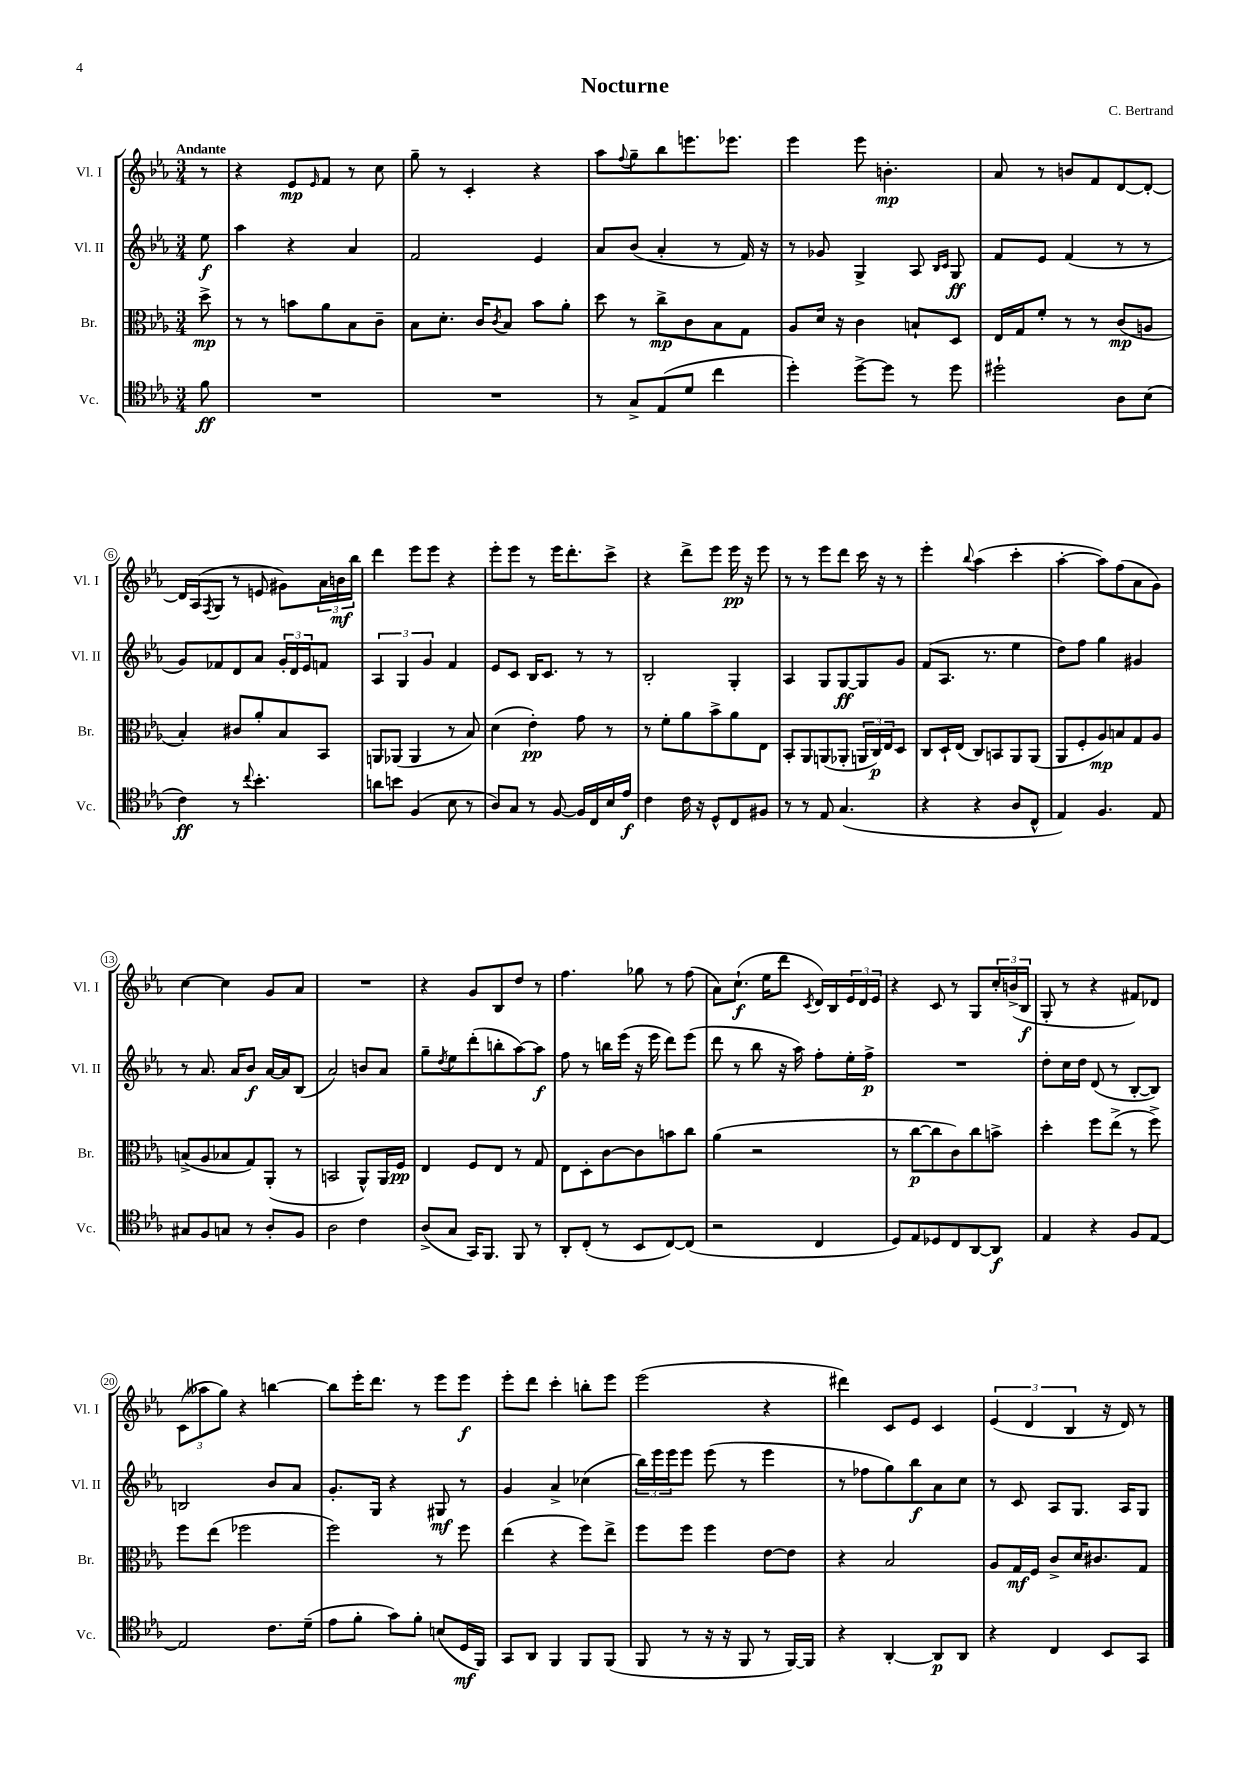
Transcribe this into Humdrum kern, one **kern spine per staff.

**kern	**kern	**kern	**kern
*staff4	*staff3	*staff2	*staff1
*clefC4	*clefC3	*clefG2	*clefG2
*k[b-e-a-]	*k[b-e-a-]	*k[b-e-a-]	*k[b-e-a-]
*M3/4	*M3/4	*M3/4	*M3/4
8f	8dd^	8ee-	8r
=	=	=	=
2.r	8r	4aa-	4r
.	8r	.	.
.	8b	4r	8e-
.	.	.	16qqe-
.	8a-	.	8f
.	8B-	4a-	8r
.	8c~	.	8cc
=	=	=	=
2.r	8B-	2f	8gg~
.	8.d'	.	8r
.	.	.	4c'
.	16c	.	.
.	8qc	.	.
.	8B-	.	.
.	8b-	4e-	4r
.	8a-'	.	.
=	=	=	=
8r	8dd	8a-	8aa-
.	.	.	8qqff
8G^	8r	(8b-	8gg~
(8E-	8cc^	4a-'	8bb-
8d	8c	.	8.eee
4cc	8B-	8r	.
.	.	.	8.eee-
.	8G	16f)	.
.	.	16r	.
=	=	=	=
4dd')	8A-	8r	4eee-
.	16d	8g-	.
.	16r	.	.
[8dd^	4c	4G^	8eee-
8dd]	.	.	4.b'
8r	8B`	8A-	.
.	.	16qqB-	.
.	.	16qqc	.
8dd	8D	8G	.
=	=	=	=
2dd#`	16E-	8f	8a-
.	16G	.	.
.	8f'	8e-	8r
.	8r	(4f	8b
.	8r	.	8f
8A-	(8c	8r	[8d
(8B-	8A	8r	8d'_
=	=	=	=
4c)	4B-')	8g)	16d]
.	.	.	(16A-
.	.	.	8qF
.	.	8f-	8G
8r	8c#	8d	8r
8qqcc	.	.	.
4.b-'	8a-'	8a-	8e
.	8B-	24g'	8g#)
.	.	24d	.
.	.	24e-	.
.	8BB-	8f	24a-
.	.	.	24b
.	.	.	24bb-
=	=	=	=
8a	8AA	6A-	4ddd
8b	(8AA-	.	.
.	.	6G	.
(4F	4AA-	.	8eee-
.	.	6g	.
.	.	.	8eee-
8B-	8r	4f	4r
8r	8B-)	.	.
=	=	=	=
8A-)	(4d	8e-	8eee-'
8G	.	8c	8eee-
8r	4e-')	16B-	8r
.	.	8.c	.
[8F	.	.	16eee-
.	.	.	8.ddd'
16F]	8g	8r	.
16C	.	.	.
16B-	8r	8r	8ccc^
16e-	.	.	.
=	=	=	=
4c	8r	2B-'	4r
.	8f'	.	.
16c	8a-	.	8ddd^
16r	.	.	.
8D^^	8b-^	.	8eee-
8C	8a-	4G'	16eee-
.	.	.	16r
8F#	8E-	.	8eee-
=	=	=	=
8r	8BB-'	4A-	8r
8r	8AA-	.	8r
8E-	(8AA	8G	8eee-
(4.G	8AA-'	[8G	8ddd
.	24AA	8G]	16ccc
.	24C)	.	.
.	.	.	16r
.	24E-	.	.
.	8D	8g	8r
=	=	=	=
4r	8C	(8f	4eee-'
.	16D`	8.A-	.
.	(16E-	.	.
.	.	.	8qqbb-
4r	8C)	.	(4aa-
.	.	8.r	.
.	8BB	.	.
8A-	8AA-	4ee-	4ccc'
8C^^	(8AA-	.	.
=	=	=	=
4E-)	8AA-	8dd)	[4aa-'
.	8F'	8ff	.
4.F	8A-)	4gg	8aa-])
.	8B	.	(8ff
.	8G	4g#	8a-
8E-	8A-	.	8g)
=	=	=	=
8G#	(8B^	8r	[4cc
8F	8A-	8.a-	.
8G	8B-	.	4cc]
.	.	16a-	.
8r	8G)	8b-	.
8A-'	(8AA-'	[16a-	8g
.	.	16a-]	.
8F	8r	(8B-	8a-
=	=	=	=
2A-	2BB	2a-)	2.r
4c	8AA-^^)	8b	.
.	16AA-	8a-	.
.	16F	.	.
=	=	=	=
(8A-^	4E-	8gg~	4r
.	.	8qdd	.
8G	.	8ee-	.
16GG)	8F	(8ddd'	8g
8.FF	.	.	.
.	8E-	8bb'	8B-
8FF	8r	[8aa-)	8dd
8r	8G	8aa-]	8r
=	=	=	=
8AA-'	8E-	8ff	4.ff
(8C'	8D'	8r	.
8r	[8c	16bb	.
.	.	(16eee-	.
8BB-	8c]	16r	8gg-
.	.	16eee-	.
[8C)	8b	8ddd)	8r
(8C]	8cc	(8eee-	(8ff
=	=	=	=
2r	(4a-	8ddd	8a-)
.	.	8r	(8.cc`
.	2r	8bb-	.
.	.	.	16ee-
.	.	16r	8ddd
.	.	16aa-)	.
.	.	.	8qc
4C	.	8ff'	16d)
.	.	.	16B-
.	.	16ee-'	24e-
.	.	.	24d
.	.	16ff^	.
.	.	.	24e-
=	=	=	=
8D)	8r	2.r	4r
8E-	[8cc	.	.
8D-	8cc]	.	8c
8C	8c)	.	8r
[8AA-	8cc	.	8G
8AA-]	8b^	.	24cc'
.	.	.	(24b^
.	.	.	24B-
=	=	=	=
4E-	4dd'	8dd'	8G'
.	.	16cc	8r
.	.	16dd	.
4r	8ff	(8d	4r
.	(8ee-^	8r	.
8F	8r	[8B-'	8f#)
[8E-	8ff^)	8B-])	8d-
=	=	=	=
2E-]	8ff	2B	(12c
.	.	.	12aa--
.	(8ee-	.	.
.	.	.	12gg)
.	2ff-	.	4r
8.c	.	8b-	[4bb
.	.	8a-	.
(16d~	.	.	.
=	=	=	=
8e-	2ff)	8.g'	8bb]
8f'	.	.	16eee-'
.	.	16G	8.ddd
8g)	.	4r	.
8f'	.	.	8r
(8B	8r	8G#	8eee-
16D	8ff	8r	8eee-
16FF)	.	.	.
=	=	=	=
8GG	(4ee-	4g	8eee-'
8AA-	.	.	8ddd
4FF	4r	4a-^	4ccc'
8FF	8ff)	(4cc-	8bb'
(8FF	8ee-^	.	8eee-
=	=	=	=
8FF	8ff	24bb-)	(2eee-
.	.	24eee-	.
.	.	24eee-	.
8r	8ff	8eee-	.
16r	4ff	(8eee-	.
16r	.	.	.
8FF	.	8r	.
8r	[8e-	4eee-	4r
[16FF)	8e-]	.	.
16FF]	.	.	.
=	=	=	=
4r	4r	8r	4ddd#)
.	.	8ff-	.
[4AA-'	2B-	8gg)	8c
.	.	8bb-	8e-
8AA-]	.	8a-	4c
8AA-	.	8cc	.
=	=	=	=
4r	8A-	8r	(6e-
.	16G	8c	.
.	.	.	6d
.	16F	.	.
4C	8c^	8A-	.
.	.	.	6B-
.	16d	8.G	.
.	8.c#	.	.
8BB-	.	.	16r
.	.	16A-	16d)
8GG	8G	8G	8r
==	==	==	==
*-	*-	*-	*-
